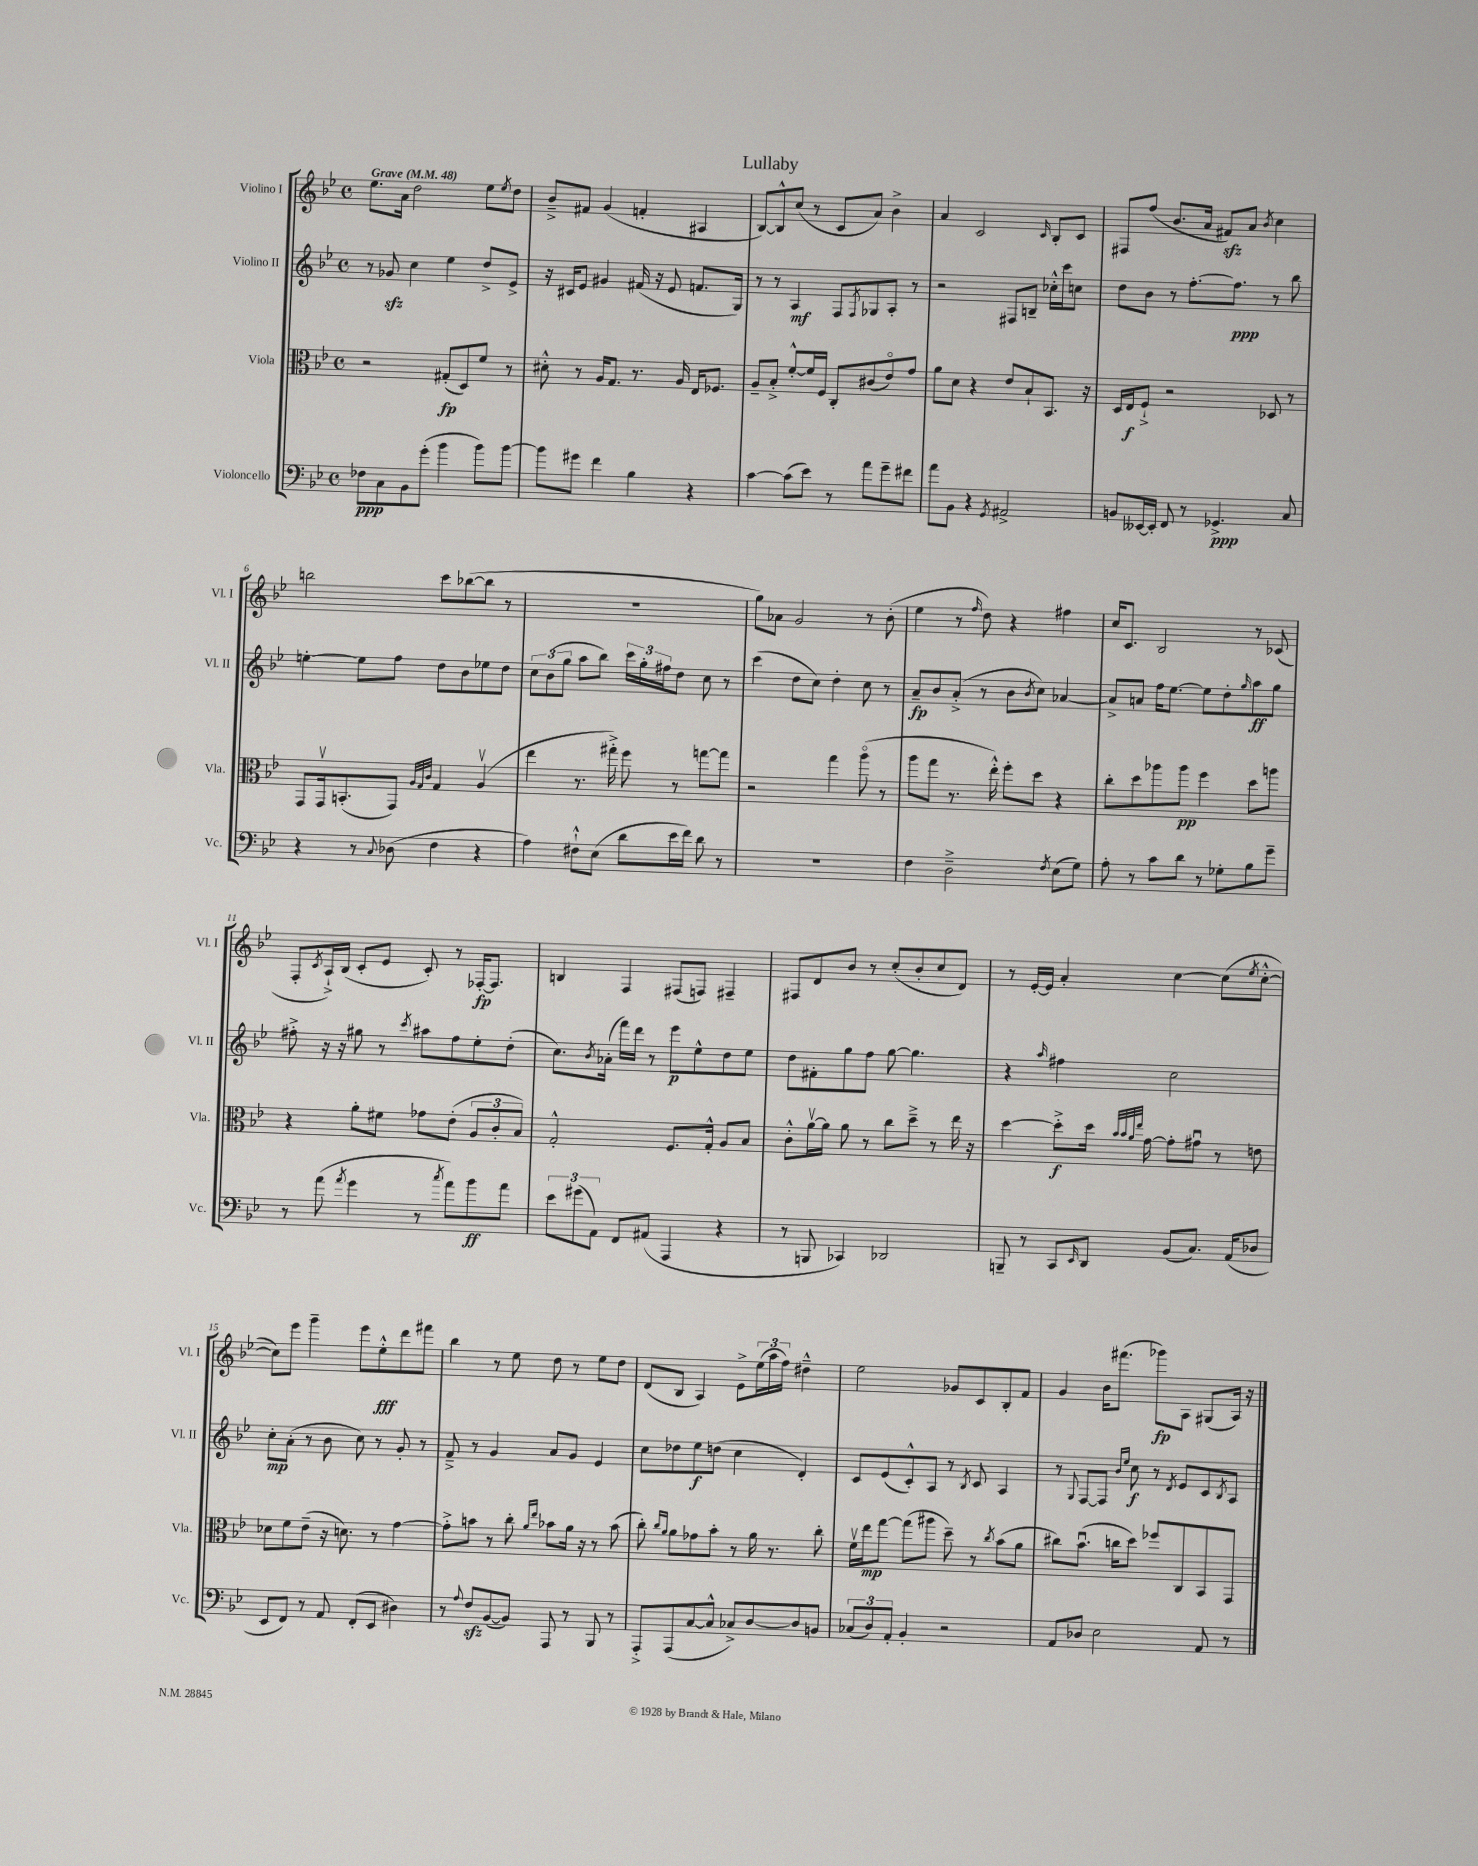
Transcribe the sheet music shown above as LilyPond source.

\header { title = "Lullaby" }
<<
\new StaffGroup <<
\new Staff = "s0" \with { instrumentName = "Violino I" shortInstrumentName = "Vl. I" } {
    \clef treble \key bes \major \defaultTimeSignature \time 4/4 \tempo "Grave" 4 = 48
    ees''8. a'16 d''2 ees''8 \acciaccatura { ees''8 } d''8 |
    bes'8---> fis'8 g'4( f'4-. ais4 |
    bes8~) bes8-^ c''8( r8 c'8 a'8) bes'4-> |
    a'4 c'2 \grace { c'16 } bes8-. c'8 |
    fis8 f''8( bes'8. a'16 fis'8\sfz) a'8 \acciaccatura { bes'8 } c''4 |
    b''2 c'''8 bes''8~( bes''8 r8 |
    R1 |
    g''8) aes'8 g'2 r8 bes'8-.( |
    ees''4 r8 \grace { f''16 } d''8) r4 fis''4 |
    c''16 c'8. bes2 r8 ces'8( |
    f8-. \acciaccatura { c'8 } a16-!->) bes16( c'8-. ees'8 c'8-.) r8 fes16~-.\fp fes8. |
    b4 f4 fis8( f8) fis4-- |
    fis8 d'8 bes'8 r8 c''8-.( bes'8-. c''8 d'8) |
    r8 ees'16~-. ees'16 a'4-. c''4~ c''8( \acciaccatura { ees''8 } c''8~-.-^ |
    c''8) ees'''8 g'''4-- ees'''8 ees''8-.-^\fff d'''8 fis'''8 |
    bes''4 r8 ees''8 d''8 r8 ees''8 d''8 |
    d'8( bes8 a4) ees'8-> \tuplet 3/2 { ees''16( a''16 f''16) } dis''4---^ |
    ees''2 ges'8 c'8 bes8-. f'8 |
    g'4 bes'16 fis'''8.( ges'''8\fp) a8 gis8( a16) r16 \bar "|." |
}
\new Staff = "s1" \with { instrumentName = "Violino II" shortInstrumentName = "Vl. II" } {
    \clef treble \key bes \major \defaultTimeSignature \time 4/4
    r8 ges'8\sfz c''4 ees''4 d''8-> ees'8-> |
    r16 cis'16 ees'8 gis'4 fis'16( r16 ees'8 f'8. g16) |
    r8 r8 a4\mf f8 \acciaccatura { f8 } ges8 a8-. r8 |
    r2 fis8 b8-- ces''16-.-^ c'''16 c''8 |
    d''8 bes'8 r8 f''8.~-. f''8.\ppp r8 bes''8 |
    e''4~-. e''8 f''8 d''8 bes'8 ees''8 d''8 |
    \tuplet 3/2 { c''8 bes'8( g''8 } a''8 bes''8) \tuplet 3/2 { c'''16 g''16-. fis''16 } d''8 c''8 r8 |
    c'''4( d''8 c''8) d''4-. c''8 r8 |
    a'8--\fp bes'8 a'8-.->( r8 bes'8 \acciaccatura { bes'8 } c''8) aes'4~ |
    aes'8-> a'8 f''16 ees''8.~ ees''8 d''8-. \grace { g''16 } a''8\ff g''8 |
    fis''8-.-> r16 r16 gis''8 r8 \acciaccatura { c'''8 } ais''8 fis''8 ees''8-. d''8-.( |
    c''8.) \acciaccatura { bes'8 } aes'16-.( f'''16) d'''16 r8 ees'''8\p ees''8-^ d''8 ees''8 |
    d''8 fis'8-. g''8 f''8 g''8~ g''4. |
    r4 \grace { a''16 } fis''4 c''2 |
    c''8-.\mp a'8-.( r8 bes'8 c''8) r8 g'8-. r8 |
    f'8---> r8 g'4 a'8 g'8 ees'4 |
    c''8 des''8 ees''8\f d''8( c''4 d'4-.) |
    c'8 ees'8( c'8-.-^) a8 r8 \acciaccatura { bes8 } c'8 a4 |
    r8 \appoggiatura { g8 } f8~ f8 \grace { bes'16 ees''16 } c''8\f r8 \acciaccatura { d'8 } ees'8 c'8 \acciaccatura { bes8 } a8 \bar "|." |
}
\new Staff = "s2" \with { instrumentName = "Viola" shortInstrumentName = "Vla." } {
    \clef alto \key bes \major \defaultTimeSignature \time 4/4
    r2 gis8-.\fp( d8) f'8 r8 |
    dis'8-.-^ r8 a16 g8. r8. a16 ees16 fes8. |
    a8-- bes8-.-> f'8~-.-^ f'16 f16 c8-. cis'8( ees'8\flageolet) g'8 |
    a'8 d'8 r4 ees'8 bes8-! bes,8. r16 |
    d16 ees16\f f8-!-> r2 des8 r8 |
    g,8 g,16\upbow b,8.-.( g,8) \grace { a32 g32 c'32 } g4 a4\upbow( |
    ees''4 r8. gis''16-.->) f''8 r8 g''8~ g''8 |
    r2 g''4 a''8\flageolet( r8 |
    a''8 g''8 r8. ees''16-.-^) f''8-. d''8 r4 |
    c''8-. d''8 aes''8 aes''8\pp f''4 d''8 a''8 |
    r4 a'8-. fis'8 ges'8 ees'8-.( \tuplet 3/2 { a8 c'8-. bes8) } |
    g2-.-^ f8. g16-.-^ a8 bes8 |
    c'8-.-^ a'16~\upbow a'16 a'8 r8 c''8 d''8---> r8 ees''16 r16 |
    d''4~ d''8-.->\f d''16 \grace { bes'32 bes'32 a'32 ees''32 } g'16~ g'8-. gis'8\downbow r8 e'8 |
    des'8 f'8 ees'8--( r16 d'8.) r8 g'4~ |
    g'8-.-> b'8 r8 c''8-. \grace { a'16 ees''16 } bes'8 a'16 r16 r8 bes'8( |
    c''8-.) \grace { c''16 a'16 } a'8 ges'8 bes'8-. r8 a'16 r8. c''8-. |
    f'16\upbow ees''16\mp g''8~ g''8( ais''8 d''8--) r8 \acciaccatura { c''8 } bes'8( a'8 |
    cis''8) bes'8.\downbow( c''16 d''8) fes''8 c8 bes,8 g,8 \bar "|." |
}
\new Staff = "s3" \with { instrumentName = "Violoncello" shortInstrumentName = "Vc." } {
    \clef bass \key bes \major \defaultTimeSignature \time 4/4
    fes8\ppp c8 bes,8 g'8-.( bes'4 bes'8) bes'8~ |
    bes'8 gis'8 f'4 bes4 r4 |
    c'4~ c'8( ees'8) r8 a'8 g'8-- fis'8 |
    a'8 bes,8 r4 \acciaccatura { g,8 } ais,2-> |
    b,8 eeses,16~ eeses,16-. f,8 r8 ges,4.->\ppp c8 |
    r4 r8 \appoggiatura { c8 } des8( f4 r4 |
    a4) fis8-!-^ ees8( d'8 ees'16 f'16) d'8 r8 |
    R1 |
    f4 d2---> \acciaccatura { f8 } ees8( g8) |
    a8-. r8 c'8 d'8 r8 ges8-. bes8 g'8-- |
    r8 a'8( \acciaccatura { a'8 } g'4 r8 \acciaccatura { c''8 } a'8) bes'8\ff a'8 |
    \tuplet 3/2 { ees'8 gis'8( a,8) } f,8 ais,8( a,,4 r4 |
    r8 b,,8 ces,4) des,2 |
    b,,8-- r8 c,8 \grace { ees,16 } d,8 bes,8( c8.) a,16( des8 |
    ees,8 f,8) r8 a,8 f,8-.( ees,8 dis4) |
    r8 \appoggiatura { a8 } f8\sfz bes,8~( bes,8) a,,8 r8 bes,,8 r8 |
    a,,8-.-> a,,8( c8~ c8-^ ces8->) d8~ d8 b,8 |
    \tuplet 3/2 { ces8( d8) a,8-. } bes,4-. r2 |
    a,8 des8 ees2 a,8 r8 \bar "|." |
}
>>
>>
